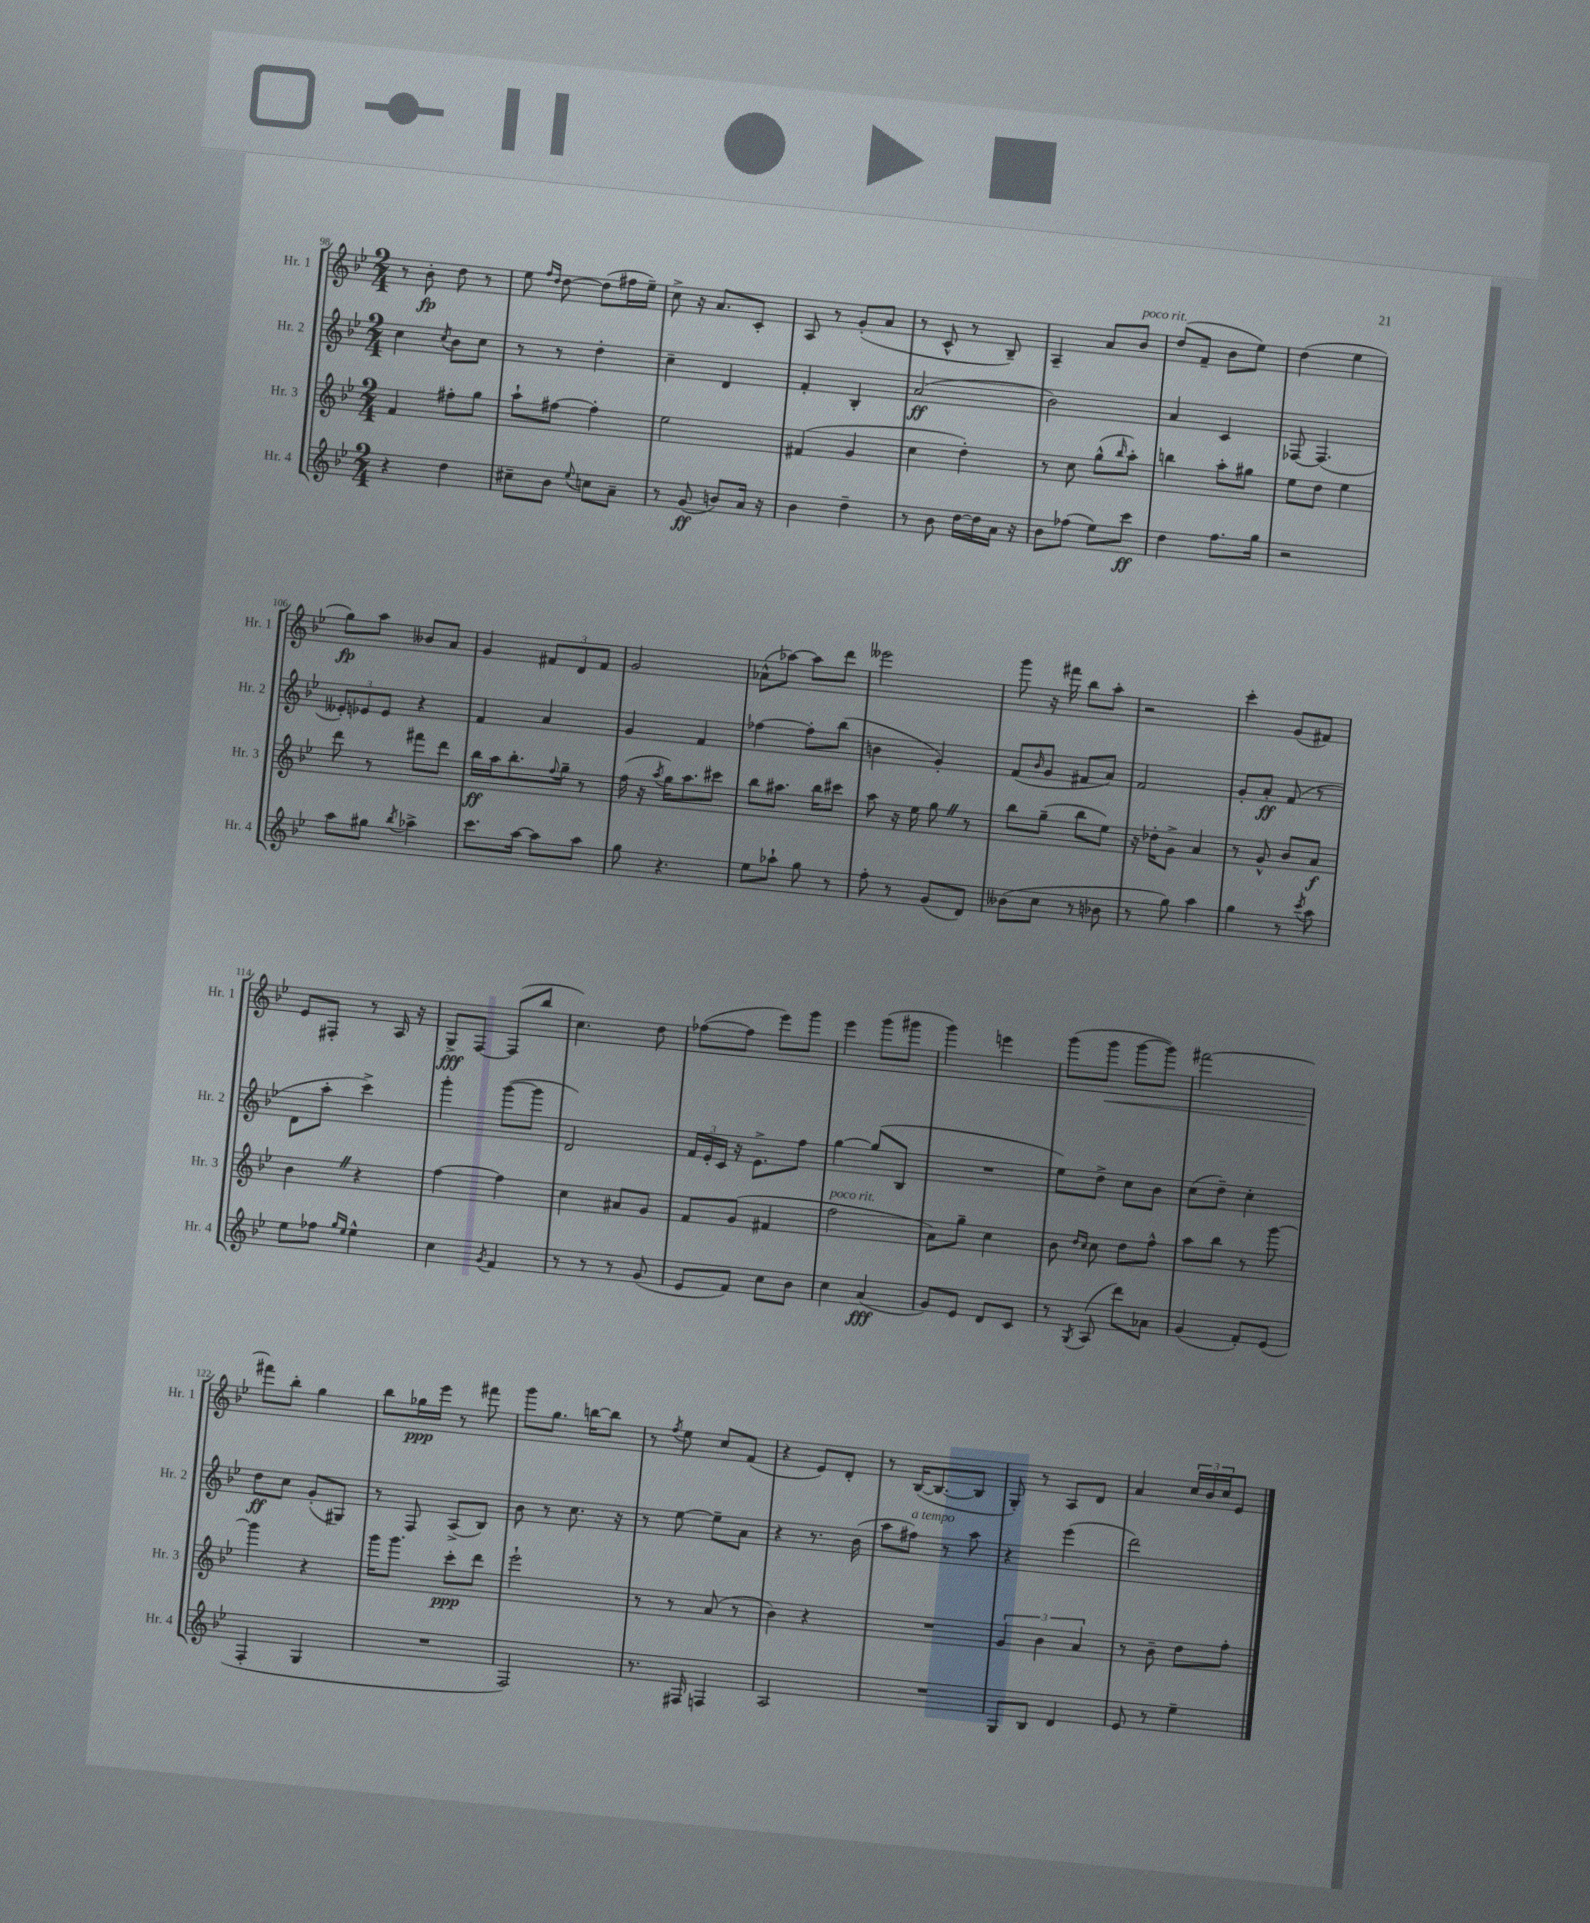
<<
\new StaffGroup <<
\new Staff = "s0" \with { instrumentName = "Hr. 1" shortInstrumentName = "Hr. 1" } {
    \clef treble \key bes \major \numericTimeSignature \time 2/4
    r8 bes'8-.\fp d''8 r8 |
    ees''8 \grace { f''16 d''16 } d''8~ d''8( fis''16 ees''16--) |
    c''8-> r16 a'8. c'8-. |
    a8 r8 g'8-.( a'8 |
    r8 c'8-^ r8 bes8--) |
    a4-- a'8 bes'8^\markup { \italic "poco rit." } |
    d''8( f'8-- bes'8 ees''8) |
    d''4( ees''4 |
    g''8\fp) a''8 beses'8 a'8 |
    g'4 \tuplet 3/2 { fis'8 d'8 fis'8 } |
    g'2 |
    aes'8-^( aes''8~) aes''8 d'''8 |
    eeses'''2 |
    g'''8 r16 fis'''16 bes''8 a''8-. |
    r2 |
    c'''4-. g'8( fis'8) |
    ees'8 fis8-. r8 a16 r16 |
    g8->\fff f8~ f8( bes''8 |
    c''4.) d''8 |
    fes''8~( fes''8 ees'''8) g'''8 |
    ees'''4 g'''8( gis'''8 |
    g'''4) e'''4 |
    g'''8( g'''8\< g'''8~ g'''8) |
    fis'''2~ |
    fis'''8\! bes''8-. g''4 |
    bes''8 ges''16\ppp ees'''16 r8 fis'''8 |
    g'''8 g''8. b''16~ b''8 |
    r8 \acciaccatura { f''8 } ees''8 c''8 f'8( |
    r4 ees'8) d'8-. |
    r8 bes16~( bes8.~ bes8 |
    g8-.) r8 a8 d'8 |
    a'4 \tuplet 3/2 { c''16 bes'16 c''16 } ees'8 \bar "|." |
}
\new Staff = "s1" \with { instrumentName = "Hr. 2" shortInstrumentName = "Hr. 2" } {
    \clef treble \key bes \major \numericTimeSignature \time 2/4
    c''4 \acciaccatura { c''8 } bes'8 c''8 |
    r8 r8 d''4-. |
    c''4-- d'4 |
    f'4-. bes4-. |
    a'2\ff( |
    bes'2) |
    a'4 c'4 |
    fes8~ fes4.( |
    \tuplet 3/2 { eeses'8-.) ees'8 ees'8 } r4 |
    f'4 a'4 |
    g'4 f'4 |
    fes''4~ fes''8-. bes''8( |
    b'4 g'4-.) |
    f'8( \grace { bes'16 } g'8 fis'8 a'8) |
    f'2 |
    g'8-. a'8-.\ff f'8( r8 |
    d'8 a''8-. c'''4->) |
    g'''4-. g'''8~( g'''8 |
    d'2) |
    \tuplet 3/2 { f'16 ees'16-. c'16 } r16 ees'8.-> f''8 |
    g''4~ g''8( bes8 |
    R2 |
    ees''8) d''8-> c''8 bes'8 |
    c''8( d''8--) c''4-. |
    d''8\ff c''8 g'8-.( gis8) |
    r8 f8 a8->( bes8) |
    bes'8 r8 c''8. r16 |
    r8 ees''8~ ees''8-- a'8 |
    r4 r8. bes'16( |
    a''8 fis''8^\markup { \italic "a tempo" }) r8 a''8 |
    r4 ees'''4( |
    d'''2) \bar "|." |
}
\new Staff = "s2" \with { instrumentName = "Hr. 3" shortInstrumentName = "Hr. 3" } {
    \clef treble \key bes \major \numericTimeSignature \time 2/4
    f'4 fis''8-. g''8 |
    a''8-! fis''8~ fis''4-. |
    ees''2 |
    fis'4( g'4 |
    c''4 d''4-.) |
    r8 c''8 g''8-^( \grace { bes''16 } a''8-.) |
    b''4 a''8-. gis''8 |
    ees''8 d''8 ees''4 |
    d'''8 r8 fis'''8 d'''8 |
    bes''16\ff a''16 bes''8.-. \appoggiatura { f''8 } g''16-- r8 |
    f''16( r16 \acciaccatura { a''8 } g''16) a''8. cis'''8 |
    bes''8 ais''8. bes''16 cis'''8 |
    a''8 r16 ees''16 g''8 \once \override BreathingSign.text = \markup { \musicglyph "scripts.caesura.straight" } \breathe r8 |
    bes''8 g''8--( bes''8 ees''8) |
    r16 des''16-. g'8-> a'4 |
    r8 g'8-^ bes'8 a'8\f |
    bes'4 \once \override BreathingSign.text = \markup { \musicglyph "scripts.caesura.straight" } \breathe r4 |
    f''4~ f''4 |
    c''4 ais'8 g'8 |
    f'8 g'8( fis'4 |
    f''2^\markup { \italic "poco rit." } |
    a'8) g''8-- c''4 |
    bes'8 \grace { d''16 c''16 } c''8 d''8 f''8-^ |
    a''8 bes''8 r8 g'''8~ |
    g'''4 r4 |
    g'''16 g'''8. c'''8-.\ppp d'''8 |
    ees'''2-! |
    r8 r8 a'8( r8 |
    bes'4) r4 |
    R2 |
    \tuplet 3/2 { g'4 bes'4 a'4 } |
    r8 bes'8-- d''8 f''8-. \bar "|." |
}
\new Staff = "s3" \with { instrumentName = "Hr. 4" shortInstrumentName = "Hr. 4" } {
    \clef treble \key bes \major \numericTimeSignature \time 2/4
    r4 d''4 |
    cis''8-- bes'8 \appoggiatura { ees''8 } c''8 a'8-- |
    r8 g'8\ff( b'8) a'16 r16 |
    bes'4 d''4-- |
    r8 bes'8 d''16~ d''16 a'16 r16 |
    bes'8 fes''8( ees''8) c'''8\ff |
    d''4 f''8. g''16 |
    r2 |
    a''8 gis''8 \acciaccatura { bes''8 } aes''4-> |
    c'''8. a''16~ a''8 a''8 |
    g''8 r4. |
    ees''8 aes''8-! g''8 r8 |
    f''8-. r8 g'8( d'8) |
    beses'8( c''8 r8 bes'8 |
    r8 g''8) a''4 |
    g''4 r8 \acciaccatura { c'''8 } a''8 |
    ees''8 fes''8 \grace { g''16 ees''16 } ees''4-^ |
    c''4 \acciaccatura { g'8 } f'4 |
    r8 r8 r8 g'8( |
    ees'8 f'8) c''8 bes'8 |
    c''4 a'4\fff( |
    g'8) ees'8 d'8 c'8 |
    r8 \acciaccatura { g8 } a8( d'''8) aes'8 |
    g'4( f'8-.) ees'8( |
    f4-. g4 |
    R2 |
    f2) |
    r8. fis16 f4 |
    a2 |
    R2 |
    g8 bes8 d'4 |
    ees'8 r8 ees''4-- \bar "|." |
}
>>
>>
\layout { \context { \Score currentBarNumber = #98 } }
